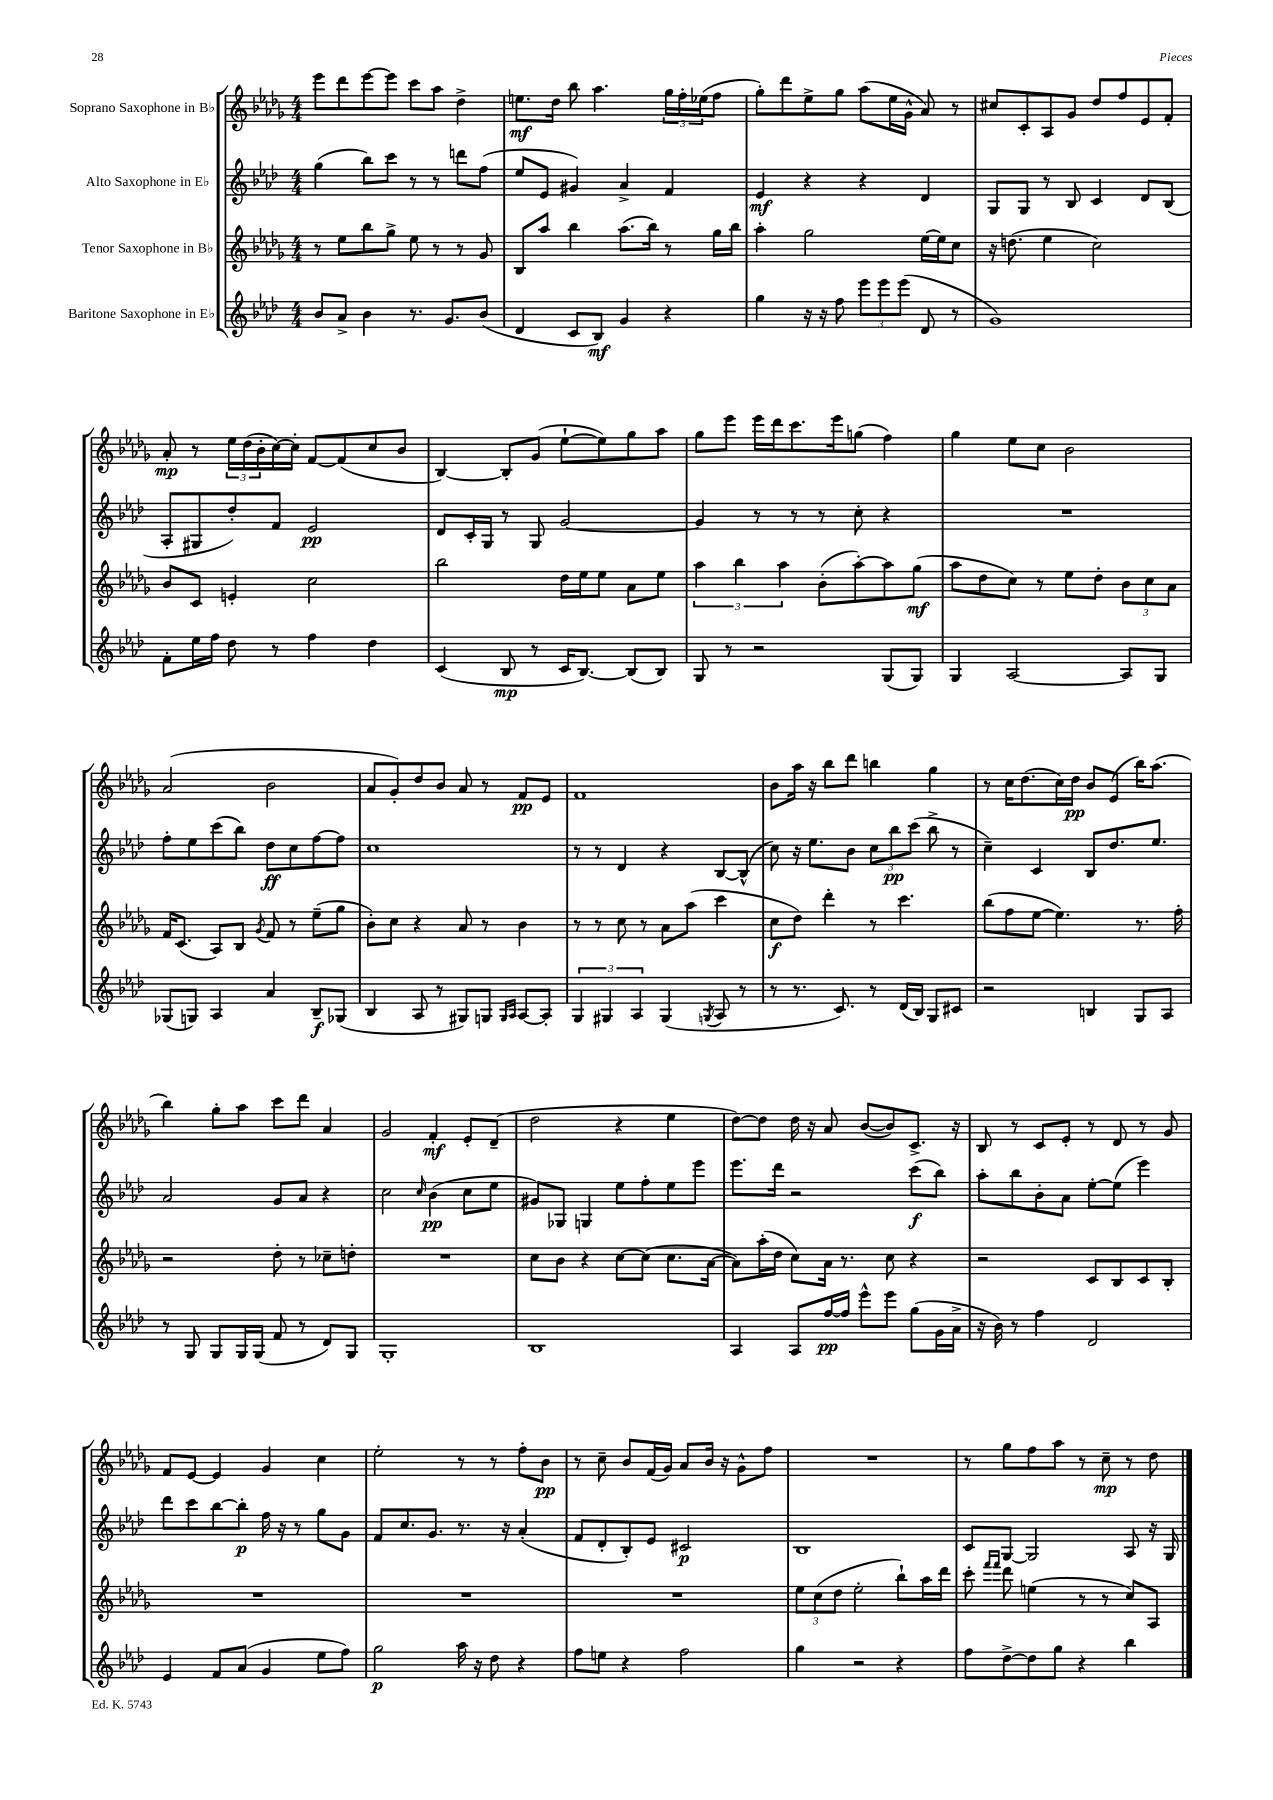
<<
\new StaffGroup <<
\new Staff = "s0" \with { instrumentName = "Soprano Saxophone in Bb" } {
    \clef treble \key des \major \numericTimeSignature \time 4/4
    ees'''8 des'''8 ees'''8~ ees'''8 c'''8 aes''8 des''4-> |
    e''8.\mf des''16 bes''8 aes''4. \tuplet 3/2 { ges''16 f''16-. ees''16( } f''8 |
    ges''8-.) des'''8 ees''8-> ges''8 aes''8( ees''16 ges'16-^ aes'8) r8 |
    cis''8 c'8-. aes8 ges'8 des''8 f''8 ees'8 f'8-. |
    aes'8-.\mp r8 \tuplet 3/2 { ees''16 des''16( bes'16-. } c''16~) c''16-. f'8~ f'8( c''8 bes'8 |
    bes4~) bes8-. ges'8( ees''8~-! ees''8) ges''8 aes''8 |
    ges''8 ees'''8 ees'''16 des'''16 c'''8. ees'''16 g''8( f''4) |
    ges''4 ees''8 c''8 bes'2 |
    aes'2( bes'2 |
    aes'8 ges'8-.) des''8 bes'8 aes'8 r8 f'8\pp ees'8 |
    f'1 |
    bes'8 aes''16 r16 bes''8 des'''8 b''4 ges''4 |
    r8 c''16 des''8.( c''16) des''16\pp bes'8 ees'8( bes''16) aes''8.( |
    bes''4) ges''8-. aes''8 c'''8 des'''8 aes'4 |
    ges'2 f'4-.\mf ees'8-. des'8--( |
    des''2 r4 ees''4 |
    des''8~) des''8 des''16 r16 aes'8 bes'8~( bes'8) c'8.-> r16 |
    bes8 r8 c'8 ees'8-. r8 des'8 r8 ges'8 |
    f'8 ees'8~ ees'4 ges'4 c''4 |
    ees''2-. r8 r8 f''8-. bes'8\pp |
    r8 c''8-- bes'8 f'16( ges'16) aes'8 bes'16 r16 ges'8-^ f''8 |
    R1 |
    r8 ges''8 f''8 aes''8 r8 c''8--\mp r8 des''8 \bar "|." |
}
\new Staff = "s1" \with { instrumentName = "Alto Saxophone in Eb" } {
    \clef treble \key aes \major \numericTimeSignature \time 4/4
    g''4( bes''8) c'''8 r8 r8 d'''8 f''8( |
    ees''8 ees'8 gis'4) aes'4-> f'4 |
    ees'4\mf r4 r4 des'4 |
    g8 g8 r8 bes8 c'4 des'8 bes8( |
    aes8-. gis8 des''8-.) f'8 ees'2\pp |
    des'8 c'16-. g16 r8 g8 g'2~ |
    g'4 r8 r8 r8 c''8-. r4 |
    R1 |
    f''8-. ees''8 c'''8( bes''8) des''8\ff c''8 f''8~ f''8 |
    c''1 |
    r8 r8 des'4 r4 bes8~ bes8-^( |
    c''8) r16 ees''8. bes'8 \tuplet 3/2 { c''8 bes''8\pp c'''8( } bes''8-> r8 |
    c''4--) c'4 bes8 des''8. ees''8. |
    aes'2 g'8 aes'8 r4 |
    c''2 \grace { c''16 } bes'4\pp( c''8 ees''8 |
    gis'8) ges8 g4 ees''8 f''8-. ees''8 ees'''8 |
    ees'''8. des'''16 r2 c'''8\f( bes''8) |
    aes''8-. bes''8 bes'8-. aes'8 ees''8~-. ees''8( ees'''4) |
    des'''8 c'''8 bes''8~ bes''8-.\p f''16 r16 r8 g''8 g'8 |
    f'8 c''8. g'8. r8. r16 aes'4-.( |
    f'8 des'8-. bes8-.) ees'8 cis'2\p |
    bes1 |
    c'8 g8~ g2 aes8 r16 g16 \bar "|." |
}
\new Staff = "s2" \with { instrumentName = "Tenor Saxophone in Bb" } {
    \clef treble \key des \major \numericTimeSignature \time 4/4
    r8 ees''8 bes''8 ges''8-> ees''8 r8 r8 ges'8 |
    bes8 aes''8 bes''4 aes''8.( bes''16) r8 ges''16 bes''16 |
    aes''4-. ges''2 ees''16~ ees''16 c''8 |
    r16 d''8.( ees''4 c''2) |
    bes'8 c'8 e'4-. c''2 |
    bes''2 des''16 ees''16 ees''8 aes'8 ees''8 |
    \tuplet 3/2 { aes''4 bes''4 aes''4 } bes'8-.( aes''8~-.) aes''8 ges''8\mf( |
    aes''8 des''8 c''8) r8 ees''8 des''8-. \tuplet 3/2 { bes'8 c''8 aes'8 } |
    f'16 c'8.( aes8) bes8 \acciaccatura { ges'8 } f'8 r8 ees''8--( ges''8 |
    bes'8-.) c''8 r4 aes'8 r8 bes'4 |
    r8 r8 c''8 r8 aes'8 aes''8( c'''4 |
    c''8\f des''8) des'''4-. r8 c'''4. |
    bes''8( f''8 ees''8~ ees''4.) r8. f''16-. |
    r2 des''8-. r8 ces''8-- d''8-. |
    R1 |
    c''8 bes'8 r4 c''8~ c''8( c''8. aes'16~ |
    aes'8) aes''16-.( des''16 c''8) aes'16 r8. c''8 r4 |
    r2 c'8 bes8 c'8 bes8-. |
    R1 |
    R1 |
    R1 |
    \tuplet 3/2 { ees''8 c''8( des''8 } ees''2-. bes''8-!) aes''16 des'''16 |
    c'''8-. \grace { f'''16 f'''16 } des'''8 e''4( r8 r8 c''8) aes8 \bar "|." |
}
\new Staff = "s3" \with { instrumentName = "Baritone Saxophone in Eb" } {
    \clef treble \key aes \major \numericTimeSignature \time 4/4
    bes'8 aes'8-> bes'4 r8. g'8. bes'8( |
    des'4 c'8 bes8\mf) g'4 r4 |
    g''4 r16 r16 f''8 \tuplet 3/2 { ees'''8 ees'''8 ees'''8( } des'8 r8 |
    g'1) |
    f'8-. ees''16 f''16 des''8 r8 f''4 des''4 |
    c'4( bes8\mp r8 c'16 bes8.~) bes8( bes8) |
    g8 r8 r2 g8( g8) |
    g4 aes2~ aes8 g8 |
    ges8( g8) aes4 aes'4 bes8--\f ges8( |
    bes4 aes8 r8 gis8) g8 \grace { g16 aes16 } aes8~ aes8-. |
    \tuplet 3/2 { g4 gis4 aes4 } gis4( \acciaccatura { g8 } aes8 r8 |
    r8 r8. c'8.) r8 des'16( bes16) g8 cis'8 |
    r2 b4 g8 aes8 |
    r8 g8 g8 g16 g16( f'8 r8 des'8) g8 |
    g1-. |
    bes1 |
    aes4 aes8 f''16~\pp f''16 ees'''8-^ ees'''8 g''8( g'16 aes'16-> |
    r16 bes'16) r8 f''4 des'2 |
    ees'4 f'8 aes'8( g'4 ees''8 f''8) |
    g''2\p aes''16 r16 des''8 r4 |
    f''8 e''8 r4 f''2 |
    g''4 r2 r4 |
    f''8 des''8~-> des''8 g''8 r4 bes''4 \bar "|." |
}
>>
>>
\layout { \context { \Score \remove "Bar_number_engraver" } }
